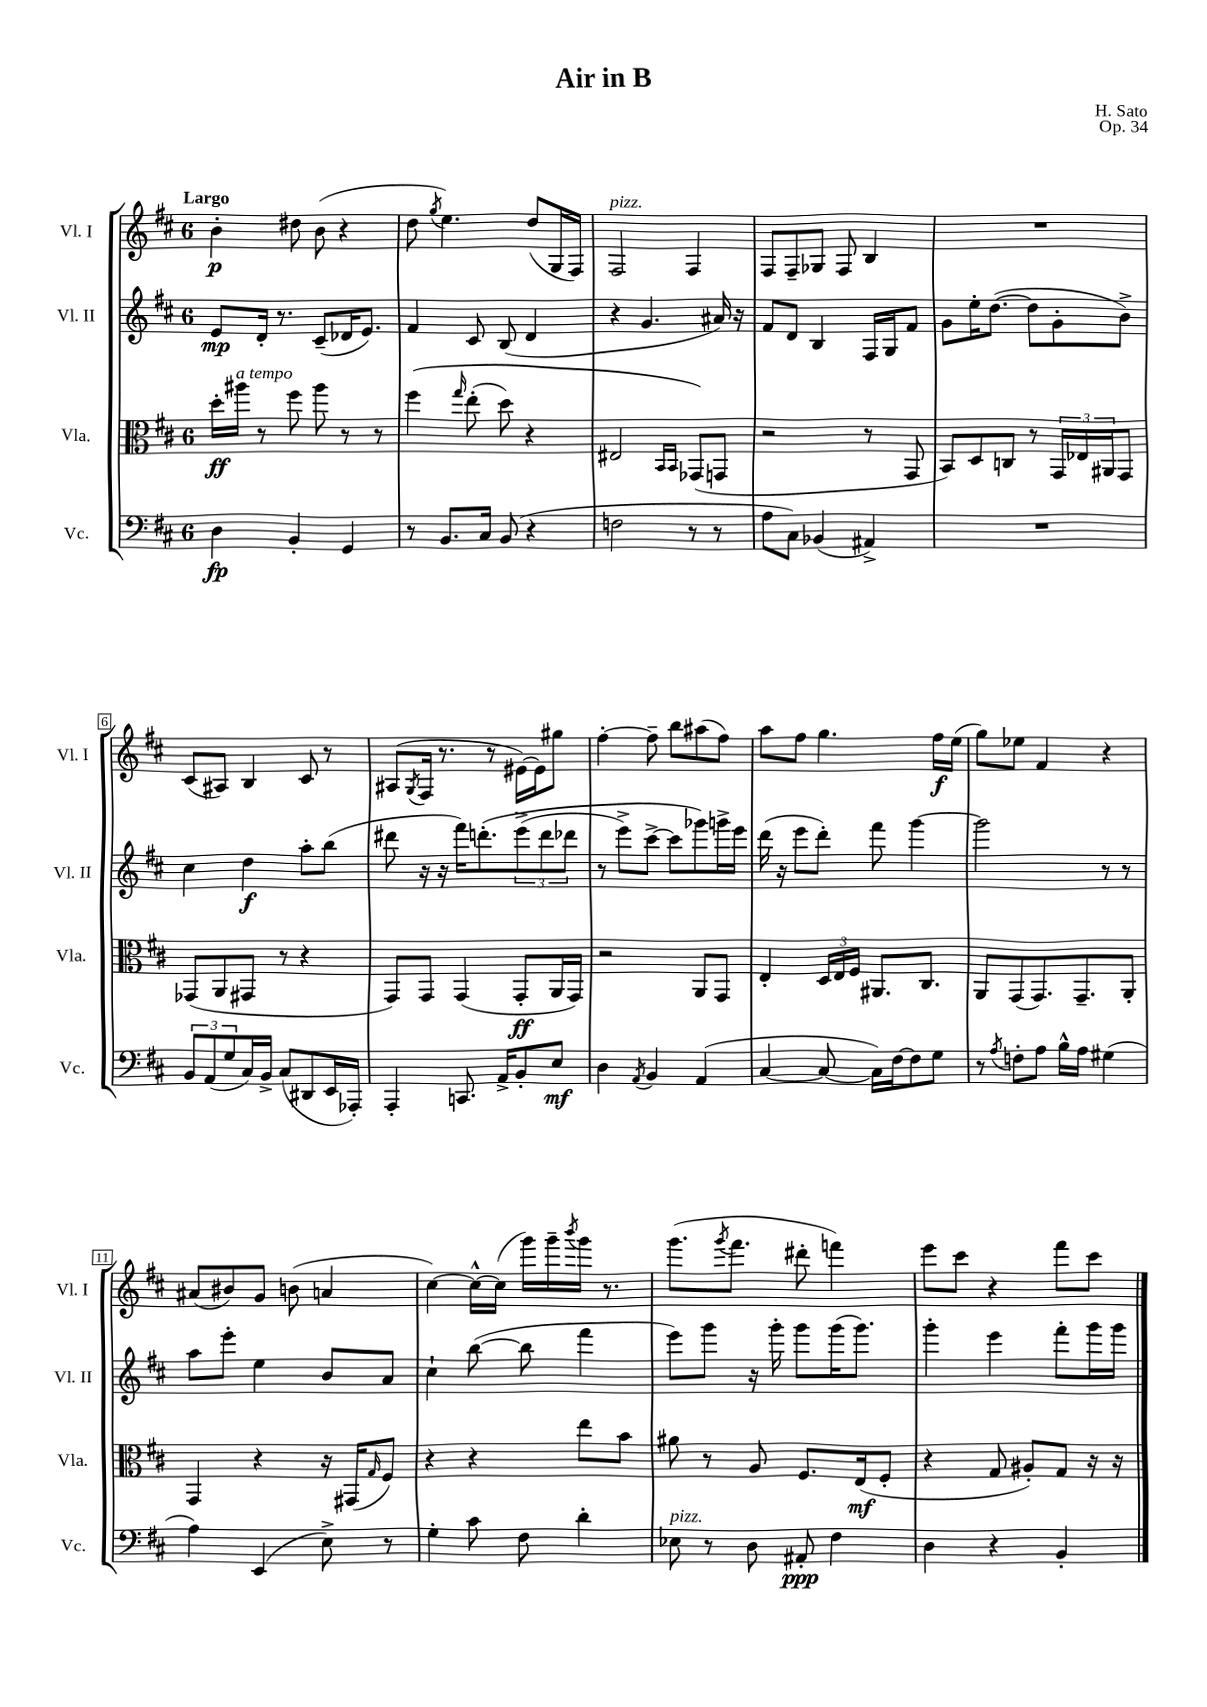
\header { title = "Air in B" composer = "H. Sato" opus = "Op. 34" }
<<
\new StaffGroup <<
\new Staff = "s0" \with { instrumentName = "Vl. I" shortInstrumentName = "Vl. I" } {
    \clef treble \key d \major \once \override Staff.TimeSignature.style = #'single-digit \time 6/8 \tempo "Largo"
    b'4-.\p dis''8 b'8( r4 |
    d''8 \acciaccatura { g''8 } e''4.) d''8( g16 fis16) |
    fis2^\markup { \italic "pizz." } fis4 |
    fis8 fis8-- ges8 fis8 b4 |
    R2. |
    cis'8( ais8) b4 cis'8 r8 |
    ais8( \acciaccatura { g8 } fis16 r8. r8 eis'16~) eis'16 gis''8 |
    fis''4~-. fis''8-- b''8 ais''8( fis''8) |
    a''8 fis''8 g''4. fis''16\f e''16( |
    g''8) ees''8 fis'4 r4 |
    ais'8( bis'8) g'8 b'8( a'4 |
    cis''4~) cis''16~-^ cis''16( g'''16) g'''16-- \acciaccatura { b'''8 } g'''16 r8. |
    g'''8.( \acciaccatura { g'''8 } fis'''8. dis'''8-. f'''4) |
    e'''8 cis'''8 r4 fis'''8 cis'''8 \bar "|." |
}
\new Staff = "s1" \with { instrumentName = "Vl. II" shortInstrumentName = "Vl. II" } {
    \clef treble \key d \major \once \override Staff.TimeSignature.style = #'single-digit \time 6/8
    e'8\mp d'16-. r8. cis'8--( des'16 e'8.) |
    fis'4 cis'8 b8( d'4 |
    r4 g'4. ais'16) r16 |
    fis'8 d'8 b4 fis16 g16 fis'8 |
    g'8 e''16-. d''8.~( d''8 g'8-. b'8->) |
    cis''4 d''4\f a''8-. b''8( |
    dis'''8 r16 r16 fis'''16) d'''8.-.\( \tuplet 3/2 { e'''8->( d'''8 des'''8 } |
    r8 e'''8->) cis'''8~-> cis'''8 ges'''8\) g'''16-> e'''16 |
    d'''16( r16 e'''8 d'''8-.) fis'''8 g'''4~ |
    g'''2 r8 r8 |
    a''8 e'''8-. e''4 b'8 a'8 |
    cis''4-! b''8~( b''8 fis'''4 |
    e'''8) g'''8 r16 g'''16-. g'''8 g'''16( g'''8.) |
    g'''4-. e'''4 fis'''8-. g'''16 g'''16 \bar "|." |
}
\new Staff = "s2" \with { instrumentName = "Vla." shortInstrumentName = "Vla." } {
    \clef alto \key d \major \once \override Staff.TimeSignature.style = #'single-digit \time 6/8
    d''16-.\ff ais''16^\markup { \italic "a tempo" } r8 fis''8 ais''8 r8 r8 |
    fis''4\( \grace { g''16 } e''8-.( d''8) r4 |
    eis2 \grace { b,16 b,16 } ges,8(\) g,8 |
    r2 r8 g,8 |
    b,8) d8 c8 r8 \tuplet 3/2 { g,16 ees16 ais,16 } g,8 |
    ges,8( a,8 gis,8 r8 r4 |
    g,8) g,8 g,4( g,8-.\ff a,16 g,16) |
    r2 a,8 g,8 |
    e4-. \tuplet 3/2 { d16 e16 fis16 } ais,8. cis8. |
    a,8 g,8( g,8.) g,8.-- a,8-. |
    g,4 r4 r16 gis,16( \grace { g16 } fis8) |
    r4 r4 e''8 b'8 |
    ais'8 r8 a8 fis8. e16\mf( fis8-. |
    r4 g8 ais8-.) g8 r16 r16 \bar "|." |
}
\new Staff = "s3" \with { instrumentName = "Vc." shortInstrumentName = "Vc." } {
    \clef bass \key d \major \once \override Staff.TimeSignature.style = #'single-digit \time 6/8
    d4\fp b,4-. g,4 |
    r8 b,8. cis16 b,8( r4 |
    f2 r8 r8 |
    a8 cis8) bes,4( ais,4->) |
    R2. |
    \tuplet 3/2 { b,8 a,8( g8 } cis16) b,16-> cis8( dis,8 e,16 aes,,16-.) |
    a,,4-. c,8. a,16-> b,8-. e8\mf |
    d4 \acciaccatura { a,8 } b,4 a,4( |
    cis4~ cis8~ cis16) fis16~ fis8 g8 |
    r8 \acciaccatura { a8 } f8-. a8 b16-^ a16 gis4( |
    a4) e,4( e8->) r8 |
    g4-. cis'8 fis8 d'4-. |
    ees8^\markup { \italic "pizz." } r8 d8 ais,8-.\ppp fis4 |
    d4 r4 b,4-. \bar "|." |
}
>>
>>
\layout { \context { \Score \override BarNumber.stencil = #(make-stencil-boxer 0.1 0.3 ly:text-interface::print) } }
